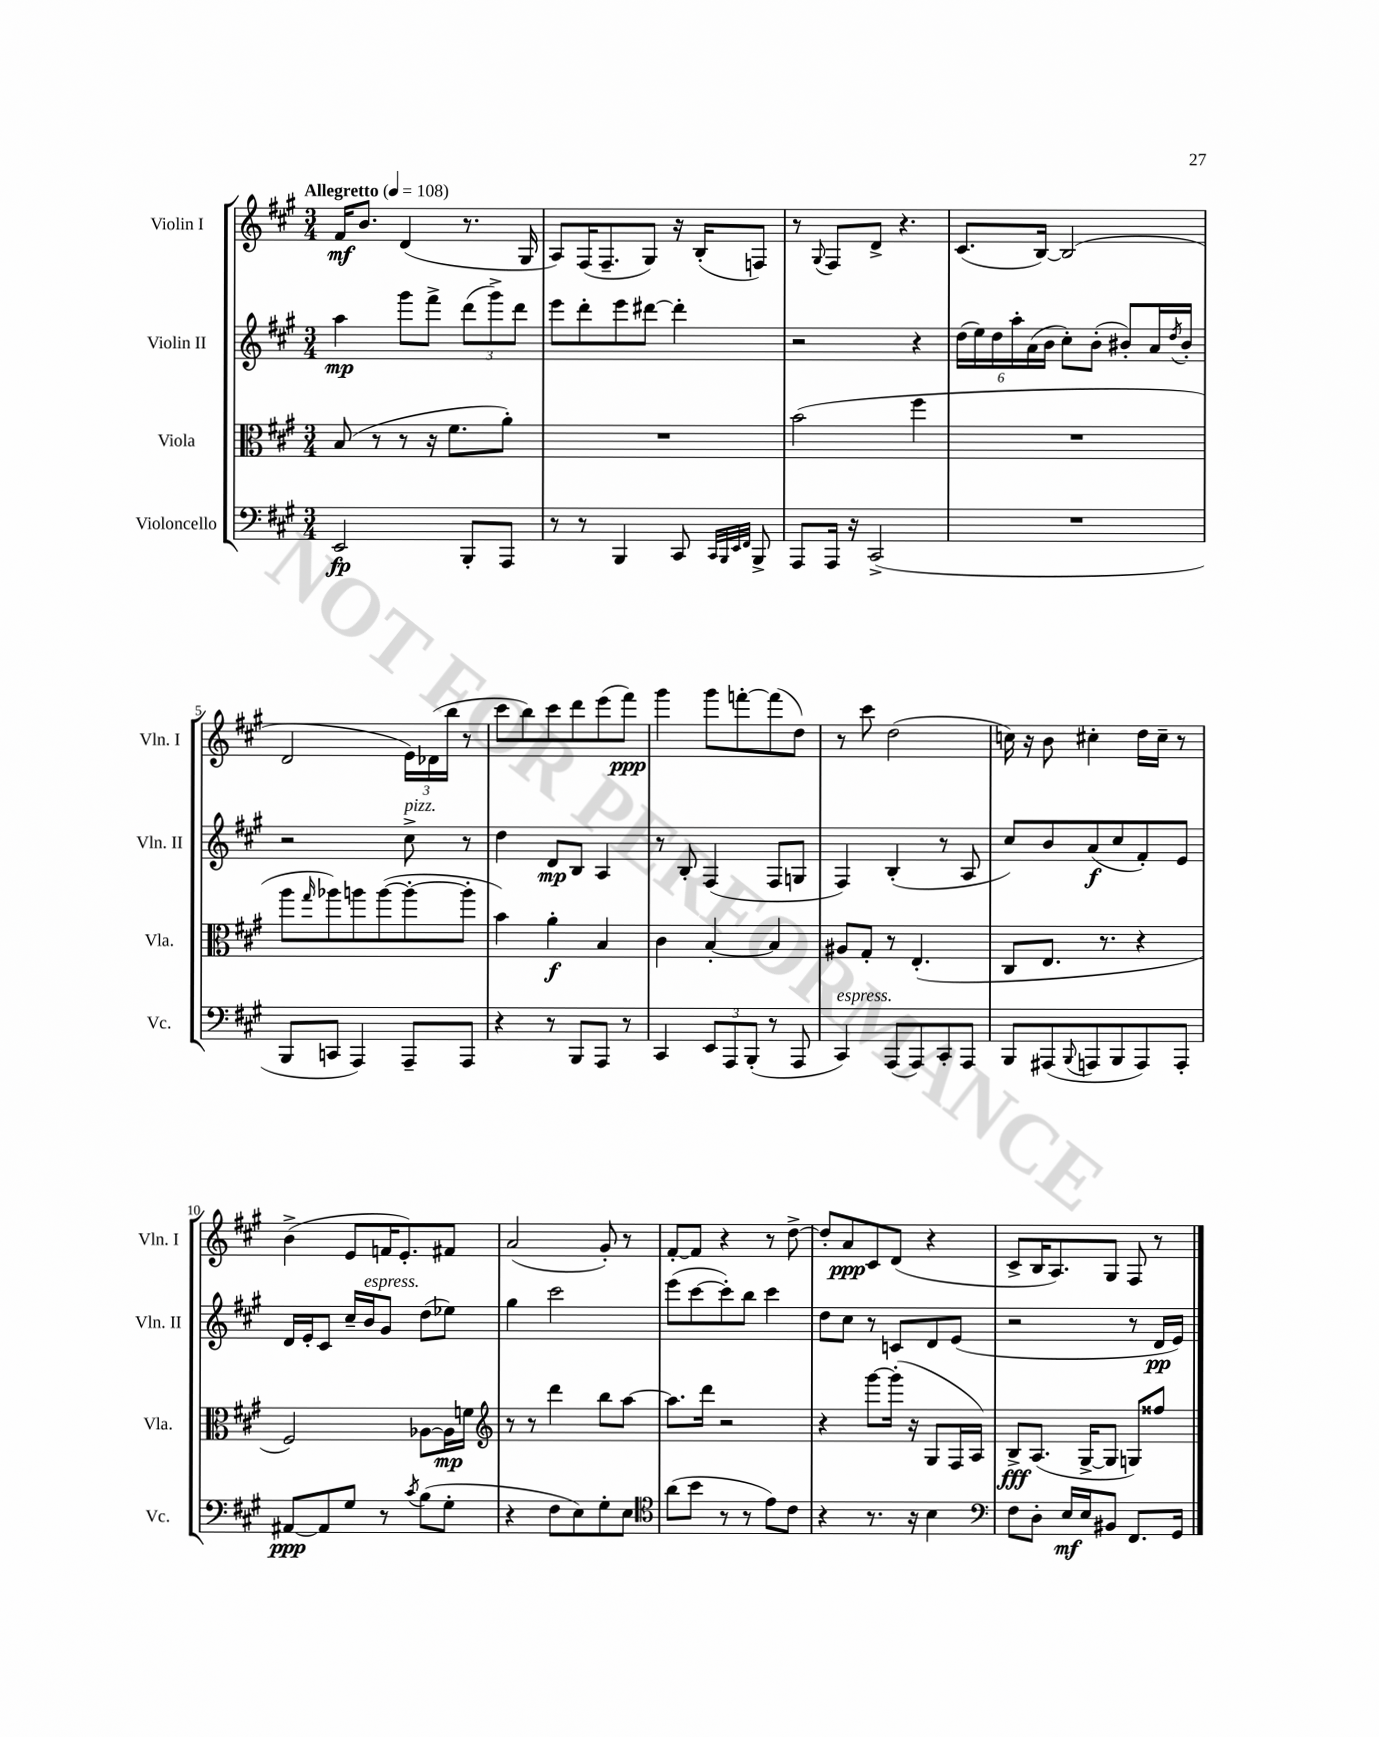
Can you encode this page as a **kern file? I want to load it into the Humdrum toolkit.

**kern	**kern	**kern	**kern
*staff4	*staff3	*staff2	*staff1
*clefF4	*clefC3	*clefG2	*clefG2
*k[f#c#g#]	*k[f#c#g#]	*k[f#c#g#]	*k[f#c#g#]
*M3/4	*M3/4	*M3/4	*M3/4
*MM108	*MM108	*MM108	*MM108
2EE/	(8B/	4aa\	16f#/LK
.	.	.	8.b/J
.	8r	.	.
.	8r	8ggg#\L	(4d/
.	16r	8fff#^\J	.
.	8.f#\L	.	.
8BBB'/L	.	(12ddd\L	8.r
.	.	12ggg#^\)	.
8AAA/J	8a'\J)	.	.
.	.	12ddd\J	.
.	.	.	16G#/
=	=	=	=
8r	2.r	8eee\L	8A/L)
8r	.	8ddd'\	(16F#/K
.	.	.	8.F#~/
4BBB/	.	8eee\	.
.	.	[8ddd#\J	8G#/J)
8CC#/	.	4ddd#'\]	16r
.	.	.	(16B'/LK
32qqCC#/LLL	.	.	.
32qqBBB/	.	.	.
32qqEE/	.	.	.
32qqFF#/JJJ	.	.	.
8BBB^/	.	.	8F/J)
=	=	=	=
8AAA/L	(2b\	2r	8r
.	.	.	8qqG#/
16AAA/Jk	.	.	8F#/L
16r	.	.	.
(2CC#^/	.	.	8d^/J
.	.	.	4.r
.	4ff#\	4r	.
=	=	=	=
2.r	2.r	(24dd\LL	(8.c#/L
.	.	24ee\)	.
.	.	24dd\	.
.	.	24aa'\	.
.	.	(24a\	.
.	.	.	[16B/Jk)
.	.	24b\JJ	.
.	.	8cc#'\L)	(2B/]
.	.	(8b'\J	.
.	.	8b#'/L)	.
.	.	16a/L	.
.	.	8qdd/	.
.	.	16b#'/JJ	.
=	=	=	=
8BBB/L	8aa\L	2r	2d/
.	16qqgg#/	.	.
8CC/J	8aa-\)	.	.
4AAA/)	8aa\	.	.
.	([8aa\	.	.
8AAA~/L	8aa'\_	8cc#^\	24e\LL)
.	.	.	(24d-\
.	.	.	24bb\JJ
8AAA/J	8aa'\]J	8r	8r
=	=	=	=
4r	4b\)	4dd\	8ccc#\L
.	.	.	8bb\)
8r	4a'\	8d/L	8ccc#\
8BBB/L	.	8B/J	8ddd\
8AAA/J	4B/	4A/	(8eee\
8r	.	.	8fff#\J)
=	=	=	=
4CC#/	4c#\	8r	4ggg#\
.	.	8B'/	.
12EE/L	[4B'/	(4F#/	8ggg#\L
12AAA/	.	.	.
.	.	.	[8fff'\
(12BBB'/J	.	.	.
8r	4B/]	8F#/L	(8fff\]
8AAA/	.	8G/J	8dd\J)
=	=	=	=
4CC#/)	8A#/L	4F#/)	8r
.	8G#'/J	.	8ccc#\
(8AAA/L	8r	(4B'/	(2dd\
8AAA/)	(4.E'/	.	.
8CC#'/	.	8r	.
8AAA/J	.	8A/	.
=	=	=	=
8BBB/L	8C#/L	8cc#/L)	16cc\)
.	.	.	16r
(8AAA#/	8.E/J	8b/	8b\
8qqBBB/	.	.	.
8AAA/	.	(8a/	4cc#'\
.	8.r	.	.
8BBB/	.	8cc#/	.
8AAA/)	4r	8f#'/)	16dd\LL
.	.	.	16cc#~\JJ
8AAA'/J	.	8e/J	8r
=	=	=	=
[8AA#/L	2F#/)	16d/LL	(4b^\
.	.	16e'/J	.
8AA#/]	.	8c#/J	.
8G#/J	.	16cc#~/LL	8e/L
.	.	16b/J	.
8r	.	8g#/J	16f/K
.	.	.	8.e'/)
8qc#/	.	.	.
(8B\L	[8A-\L	(8dd\L	.
8G#'\J	16A-\]L	8ee-\J)	8f#/J
.	16f\JJ	.	.
=	=	=	=
*	*clefG2	*	*
4r	8r	4gg#\	(2a/
.	8r	.	.
8F#\L	4ddd\	2ccc#\	.
8E\)	.	.	.
8G#'\	8bb\L	.	8g#'/)
8E\J	[8aa\J	.	8r
=	=	=	=
*clefC4	*	*	*
(8a\L	8.aa\]L	(8eee\L	[8f#'/L
8b\J	.	[8ccc#\	8f#/]J
.	16ddd\Jk	.	.
8r	2r	8ccc#'\])	4r
8r	.	8bb\J	.
8e\L)	.	4ccc#\	8r
8c#\J	.	.	[8dd^\
=	=	=	=
4r	4r	8dd\L	8dd'/]L
.	.	8cc#\J	8a/
8.r	[8ggg#\L	8r	8c#/
.	(16ggg#'\]Jk	8c/L	(8d/J
16r	16r	.	.
4B\	8G#/L	8d/	4r
.	16F#/L	(8e/J	.
.	16A/JJ)	.	.
=	=	=	=
*clefF4	*	*	*
8F#\L	8B^/L	2r	8c#^/L
8D'\J	(8.A/J	.	16B/K
.	.	.	8.A/)
16E/LL	.	.	.
16E/J	[16G#^/LK	.	.
8BB#/J	8G#/]J	.	8G#/J
8.FF#/L	8G/L)	8r	8F#/
.	8ff##/J	16d/LL	8r
16GG#/Jk	.	16e/JJ)	.
==	==	==	==
*-	*-	*-	*-
